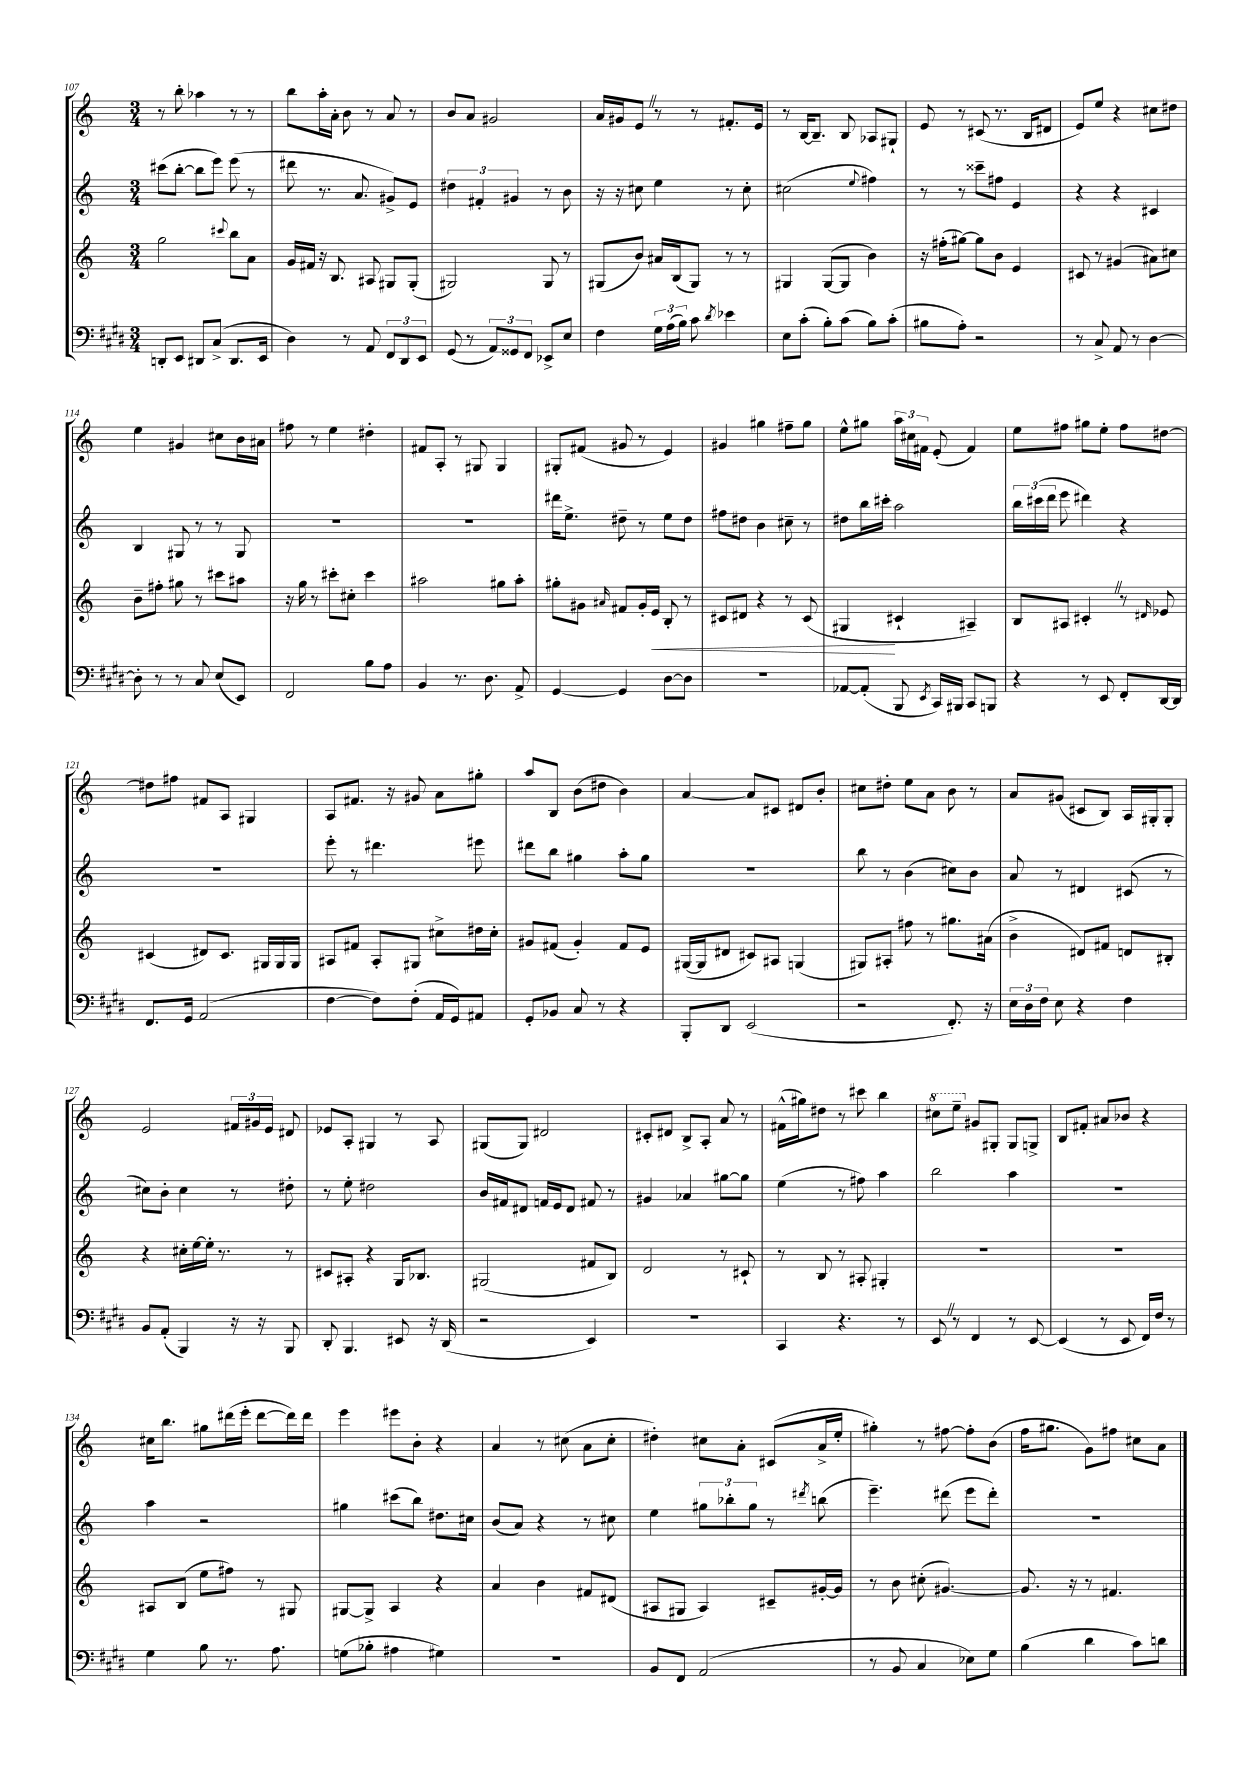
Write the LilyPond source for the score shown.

<<
\new StaffGroup <<
\new Staff = "s0" {
    \clef treble \key c \major \numericTimeSignature \time 3/4
    \autoBeamOff r8 b''8-. aes''4 r8 r8 |
    b''8[ a''16-. a'16]-. b'8 r8 a'8 r8 |
    b'8[ a'8] gis'2 |
    a'16[ gis'16 e'8] \once \override BreathingSign.text = \markup { \musicglyph "scripts.caesura.straight" } \breathe r8 r8 fis'8.[-. e'16] |
    r8 b16[~ b8.]-- b8 aes8[ gis8]-! |
    e'8 r8 cis'8( r8. b16[ dis'8] |
    e'8[) e''8] r4 cis''8[ dis''8] |
    e''4 gis'4 cis''8[ b'16 ais'16] |
    fis''8 r8 e''4 dis''4-. |
    fis'8[ a8]-. r8 gis8 gis4 |
    gis8[-. fis'8]( gis'8 r8 e'4) |
    gis'4 gis''4 fis''8[-- gis''8] |
    e''8[-^ gis''8] \tuplet 3/2 { a''16[ cis''16 fis'16] } e'8-.( fis'4) |
    e''8[ fis''8] gis''8[ e''8]-. fis''8[ dis''8]~ |
    dis''8[ fis''8] fis'8[ a8] gis4 |
    a8[ fis'8.] r16 gis'8 a'8[ gis''8]-. |
    a''8[ b8] b'8[( dis''8] b'4) |
    a'4~ a'8[ cis'8] dis'8[ b'8]-. |
    cis''8[ dis''8]-. e''8[ a'8] b'8 r8 |
    a'8[ gis'8]( cis'8[ b8]) a16[ gis16-. gis8]-. |
    e'2 \tuplet 3/2 { fis'16[ gis'16 e'16] } dis'8 |
    ees'8[ a8]-. gis4 r8 a8 |
    gis8[( gis8]) dis'2 |
    cis'8[-. dis'8] b8[-> a8]-. a'8 r8 |
    fis'16[-^( gis''16) dis''8] r8 cis'''8 b''4 |
    \ottava #1 cis'''8[ e'''8]-- \ottava #0 gis'8[ gis8]-. gis8[ g8]-> |
    b8[ fis'8]-. ais'8[ bes'8] r4 |
    cis''16[ b''8.] gis''8[ dis'''16( e'''16]-. dis'''8[~ dis'''16) dis'''16] |
    e'''4 eis'''8[ b'8]-. r4 |
    a'4 r8 cis''8( a'8[ cis''8]-. |
    dis''4-.) cis''8[ a'8]-. cis'8[( a'16-> e''16]-. |
    gis''4-.) r8 fis''8~ fis''8[-. b'8]( |
    f''16[ gis''8.] g'8[) fis''8] cis''8[ a'8] \bar "|." |
}
\new Staff = "s1" {
    \clef treble \key c \major \numericTimeSignature \time 3/4
    \autoBeamOff cis'''8[( b''8]~-. b''8[ e'''8]) e'''8( r8 |
    dis'''8 r8. a'8. gis'8[->) e'8] |
    \tuplet 3/2 { dis''4 fis'4-. gis'4 } r8 b'8 |
    r16 r16 cis''8 e''4 r8 cis''8-. |
    cis''2( \appoggiatura { e''8 } fis''4) |
    r8 r8 cisis'''8[-- fis''8] e'4 |
    r4 r4 cis'4 |
    b4 gis8 r8 r8 gis8 |
    R2. |
    R2. |
    dis'''16[ e''8.]-> dis''8-- r8 e''8[ dis''8] |
    fis''8[ dis''8] b'4 cis''8-- r8 |
    dis''8[ b''16 cis'''16]-. a''2 |
    \tuplet 3/2 { b''16[ cis'''16( d'''16] } e'''8 dis'''4) r4 |
    R2. |
    e'''8-. r8 dis'''4. eis'''8 |
    dis'''8[ b''8] gis''4 a''8[-. gis''8] |
    R2. |
    b''8 r8 b'4( cis''8[) b'8] |
    a'8 r8 dis'4 cis'8( r8 |
    cis''8[) b'8]-. cis''4 r8 dis''8-. |
    r8 e''8-. dis''2 |
    b'16[ fis'16 dis'8] f'16[ e'16 dis'8] fis'8 r8 |
    gis'4 aes'4 gis''8[~ gis''8] |
    e''4( r8 fis''8) a''4 |
    b''2 a''4 |
    R2. |
    a''4 r2 |
    gis''4 cis'''8[( b''8]) dis''8.[ cis''16] |
    b'8[( a'8]) r4 r8 cis''8 |
    e''4 \tuplet 3/2 { gis''8[ bes''8-. gis''8] } r8 \acciaccatura { dis'''8 } b''8( |
    e'''4.--) dis'''8( e'''8[ dis'''8]-.) |
    R2. \bar "|." |
}
\new Staff = "s2" {
    \clef treble \key c \major \numericTimeSignature \time 3/4
    \autoBeamOff g''2 \appoggiatura { cis'''8 } b''8[ a'8] |
    g'16[ fis'16] r16 b8. ais8 gis8[ gis8]-.( |
    gis2) gis8 r8 |
    gis8[( b'8]) ais'16[ b16( gis8]) r8 r8 |
    gis4 gis8[~( gis8] b'4) |
    r16 fis''16[-.( gis''8]~) gis''8[ b'8] e'4 |
    cis'8 r8 gis'4( ais'8[) cis''8] |
    b'8[-- fis''8]-. gis''8 r8 cis'''8[ ais''8] |
    r16 g''16 r8 cis'''8[-. cis''8]-. cis'''4 |
    ais''2 gis''8[ ais''8]-. |
    gis''8[-. gis'8] \grace { ais'16 } fis'8[ gis'16-. e'16]\< b8-. r8 |
    cis'8[ dis'8] r4 r8 cis'8( |
    gis4\! cis'4-! ais4--) |
    b8[ ais8] cis'4-. \once \override BreathingSign.text = \markup { \musicglyph "scripts.caesura.straight" } \breathe r8 \grace { dis'16 } ees'8 |
    cis'4( dis'8[) cis'8.] gis16[ gis16 gis16] |
    ais8[ fis'8] ais8[-. gis8] cis''8[-> dis''16 cis''16]-. |
    gis'8[ fis'8]( gis'4-.) fis'8[ e'8] |
    gis16[~( gis16 dis'8] cis'8[) ais8] g4( |
    gis8[) ais8]-. fis''8 r8 gis''8.[ ais'16]( |
    b'4-> dis'8[) fis'8] d'8[ bis8]-. |
    r4 cis''16[-. e''16~ e''16]-. r8. r8 |
    cis'8[ ais8]-. r4 g16[ bes8.] |
    gis2( fis'8[ b8]) |
    d'2 r8 cis'8-! |
    r8 b8 r8 ais8-. gis4-. |
    R2. |
    R2. |
    ais8[ b8]( e''8[ fis''8]) r8 gis8 |
    gis8[~ gis8]-> a4 r4 |
    a'4 b'4 fis'8[ dis'8]( |
    ais8[ gis8] ais4) cis'8[-- gis'16~-. gis'16] |
    r8 b'8 cis''8-.( gis'4.~) |
    gis'8. r16 r8 fis'4. \bar "|." |
}
\new Staff = "s3" {
    \clef bass \key e \major \numericTimeSignature \time 3/4
    \autoBeamOff d,8[-. e,8] dis,8[ cis8]->( dis,8.[ e,16] |
    dis4) r8 a,8 \tuplet 3/2 { fis,8[ dis,8 e,8] } |
    gis,8( r8 \tuplet 3/2 { a,8[) gisis,8 fis,8] } ees,8[-> e8] |
    fis4 \tuplet 3/2 { gis16[ a16( b16]) } cis'8 \acciaccatura { dis'8 } ees'4 |
    e8[ cis'8]-.( b8[-.) cis'8]( b8[) cis'8]-.( |
    bis8[ a8]-.) r2 |
    r8 cis8-> a,8 r8 dis4~ |
    dis8-. r8 r8 cis8 e8[( e,8]) |
    fis,2 b8[ a8] |
    b,4 r8. dis8. a,8-> |
    gis,4~ gis,4 dis8[~ dis8] |
    R2. |
    aes,8[~ aes,8]-.( b,,8 \acciaccatura { e,8 } cis,16[) bis,,16] cis,8[ b,,8] |
    r4 r8 e,8 fis,8[-. dis,16~ dis,16] |
    fis,8.[ gis,16] a,2( |
    fis4~ fis8[) fis8]-.( a,16[ gis,16) ais,8] |
    gis,8[-. bes,8] cis8 r8 r4 |
    b,,8[-. dis,8] e,2( |
    r2 fis,8.-.) r16 |
    \tuplet 3/2 { e16[ dis16 fis16] } e8 r4 fis4 |
    b,8[ a,8]-.( b,,4) r16 r16 b,,8 |
    dis,8-. b,,4. eis,8 r16 dis,16( |
    r2 e,4) |
    R2. |
    cis,4 r4. r8 |
    e,8 \once \override BreathingSign.text = \markup { \musicglyph "scripts.caesura.straight" } \breathe r8 fis,4 r8 e,8~ |
    e,4( r8 e,8 fis,16[) fis16] r8 |
    gis4 b8 r8. a8. |
    g8[( bes8]-. ais4 gis4) |
    R2. |
    b,8[ fis,8] a,2( |
    r8 b,8 cis4 ees8[) gis8] |
    b4( dis'4 cis'8[) d'8] \bar "|." |
}
>>
>>
\layout { \context { \Score currentBarNumber = #107 } }
